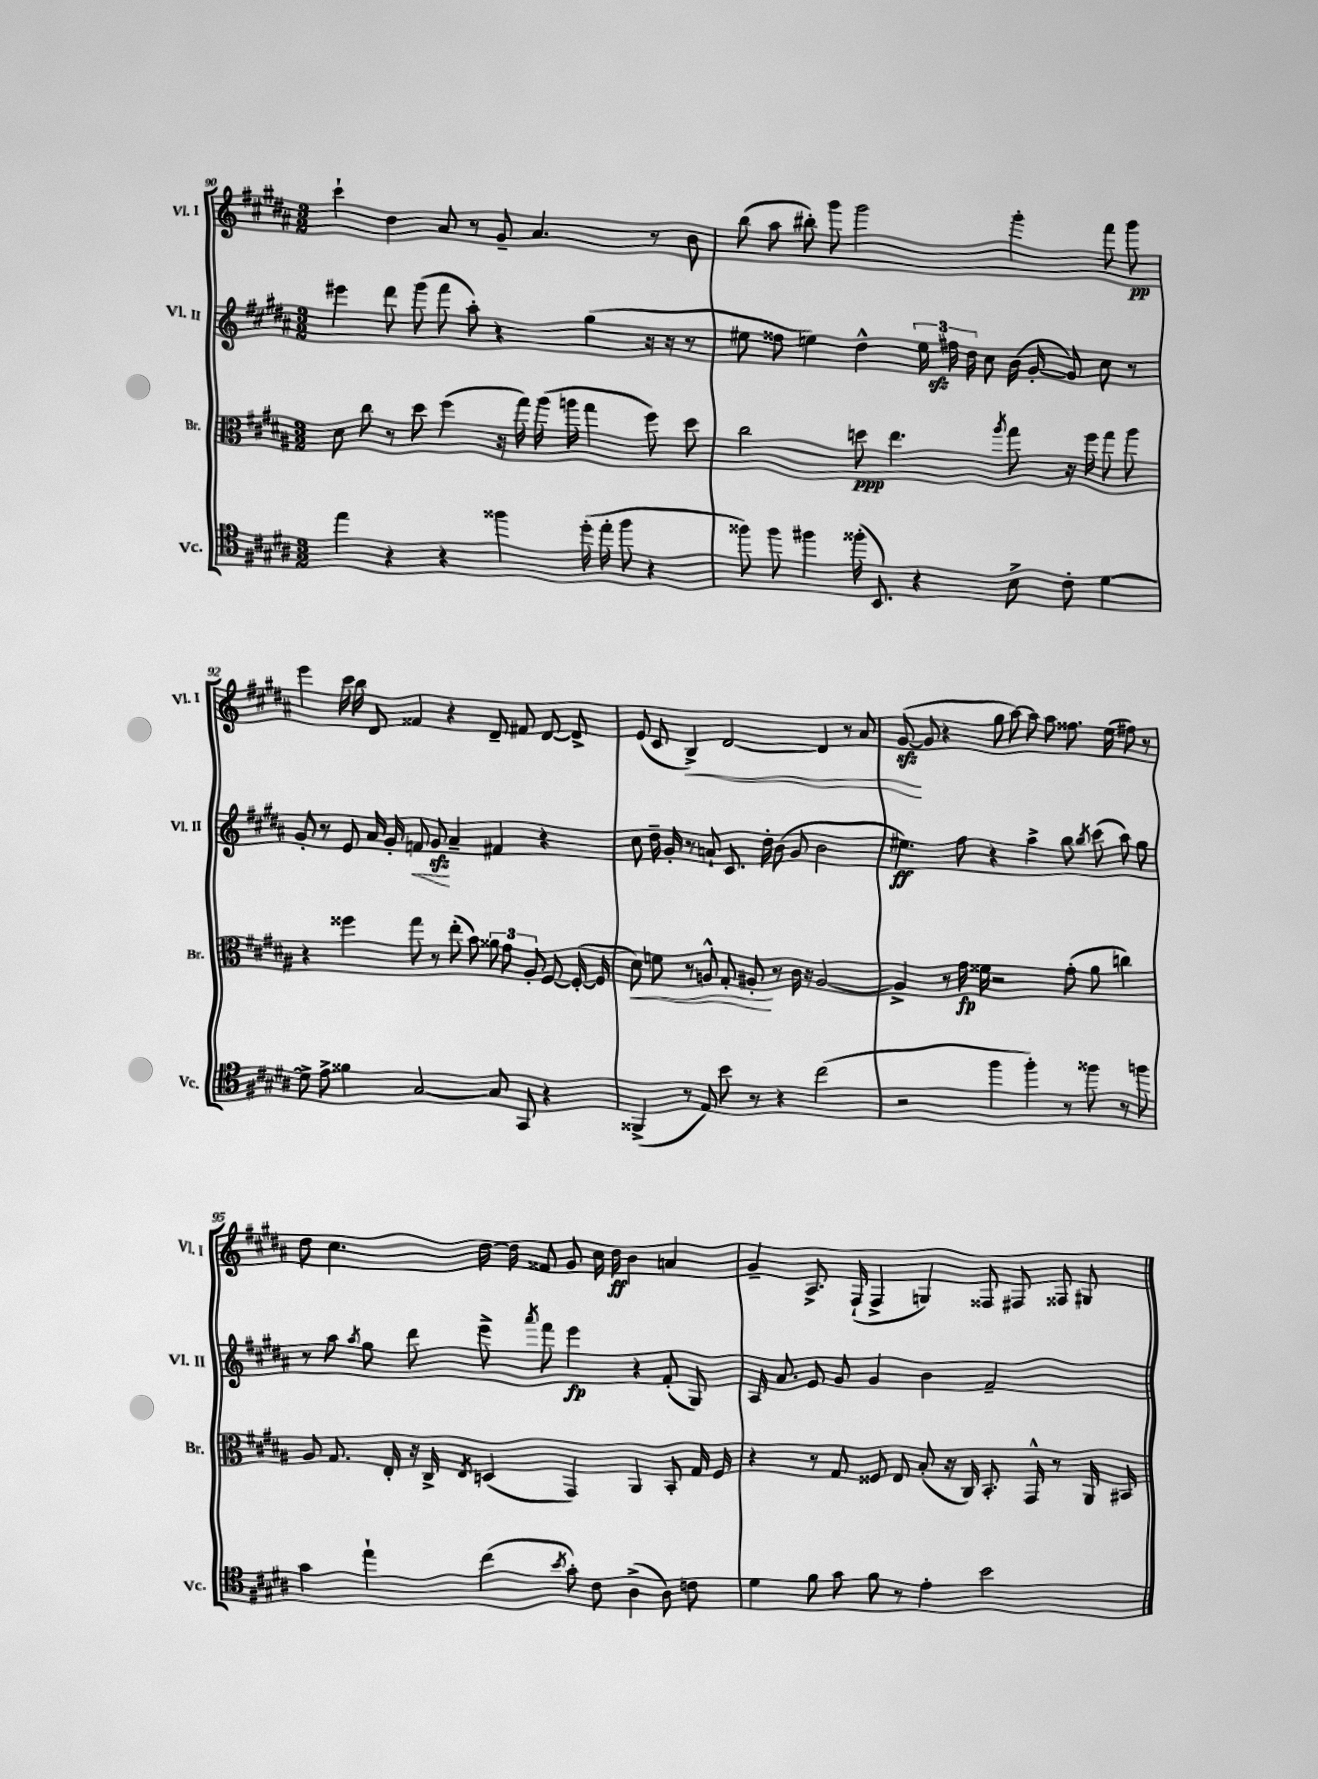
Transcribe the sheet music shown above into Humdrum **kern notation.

**kern	**kern	**kern	**kern
*staff4	*staff3	*staff2	*staff1
*clefC4	*clefC3	*clefG2	*clefG2
*k[f#c#g#d#a#]	*k[f#c#g#d#a#]	*k[f#c#g#d#a#]	*k[f#c#g#d#a#]
*M3/2	*M3/2	*M3/2	*M3/2
4ee	8d#	4eee#	4ccc#`
.	8cc#	.	.
4r	8r	8ddd#	4dd#
.	8dd#	(8ggg#	.
4r	(4ff#	8fff#	8a#
.	.	8aa#')	8r
4ff##	16r	4r	8g#~
.	16gg#)	.	.
.	(16aa#	.	4.a#
.	16aa	.	.
(16dd#'	4gg#	(4gg#	.
16ee'	.	.	.
8ff##	.	.	.
4r	8ff#)	16r	8r
.	.	16r	.
.	8dd#	8r	8b
=	=	=	=
8ff##)	2cc#	8ee#	(8bb
8ff##	.	8ff##	8aa#
4ff#	.	4ee)	8bb#')
.	.	.	8ggg#
(16ff##'	8dd	4dd#^^	2ggg#
8.BB)	.	.	.
.	4.ee	.	.
4r	.	24ee	.
.	.	24ff#	.
.	.	24dd#	.
.	.	8cc#	.
.	8qaa#	.	.
8B^	8gg#	(16b	4ggg#'
.	.	[16g#'	.
8c#'	16r	8g#])	.
.	16ff#	.	.
[4d#	8gg#	8cc#	8fff#
.	8aa#	8r	8ggg#
=	=	=	=
8d#^]	4r	8g#'	4eee
8e^	.	8r	.
4f##	4ff##	8e	16ccc#
.	.	.	16bb
.	.	16a#	8d#
.	.	16g#'	.
[2G#	8gg#	8f	4f##
.	8r	8g#	.
.	(8ee'	4a#~	4r
.	8b)	.	.
8G#]	12a##	4f#	8d#~
.	12g#	.	.
8GG#	.	.	8f#
.	12A#'	.	.
4r	[8F#	4r	[8d#
.	(16F#'_	.	8d#^]
.	16F#]	.	.
=	=	=	=
(4FF##^	8d#)	8cc#	(8e
.	8f	16dd#~	8c#
.	.	16g#'	.
8r	8r	8r	4B^)
8E)	8A^^	8a`	.
8b	8G#'	8.c#	[2d#
8r	8A#'	.	.
.	.	16dd#'	.
4r	8r	(8b	.
.	16c#	8g#	.
.	16r	.	.
(2cc#	[2A#	2b	4d#]
.	.	.	8r
.	.	.	8a#
=	=	=	=
2r	4A#^]	4.ee#)	([8g#
.	.	.	8g#]
.	8r	.	4r
.	16g#	8ff#	.
.	16f##	.	.
4ff#	2r	4r	8gg#
.	.	.	[8aa#)
4ff#')	.	4aa#^	8aa#]
.	.	.	8aa#
8r	(8g#'	8bb	8.ff##
.	.	8qbb	.
8ff##	8a#	(8ccc#	.
.	.	.	(16ee
8r	4cc)	8aa#)	8ff#)
8ff	.	8gg#	8r
=	=	=	=
4g#	8A#	8r	8dd#
.	8.G#	8aa#	4.cc#
.	.	8qaa#	.
4ee`	.	8gg#	.
.	16E'	.	.
.	16r	8ddd#	.
.	16C#^	.	.
.	8qE	.	.
(4cc#	(4D	8eee^	[16dd#
.	.	.	16dd#]
.	.	8qaaa#	.
.	.	8fff#	8f##
8qb	.	.	.
8g#')	4GG#)	4eee	8g#
8c#	.	.	16cc#
.	.	.	16dd#
(4A#^	4AA#	4r	4b
8A#)	8BB'	(8f#'	4a
8c	16G#	8G#)	.
.	16F#	.	.
=	=	=	=
4d#	4r	16A#	4g#~
.	.	8.a#	.
8f#	8r	8e	8.A#^
8g#	8G#	8g#	.
.	.	.	(16F#`
8f#	8F##	4g#	4F#^
8r	8E	.	.
4e'	(8B'	4b	4G)
.	16r	.	.
.	16C#)	.	.
2b	8.BB'	2f#~	8F##
.	.	.	8F#
.	16GG#^^	.	.
.	8r	.	8F##
.	16AA#	.	8G#
.	16BB#	.	.
==	==	==	==
*-	*-	*-	*-
